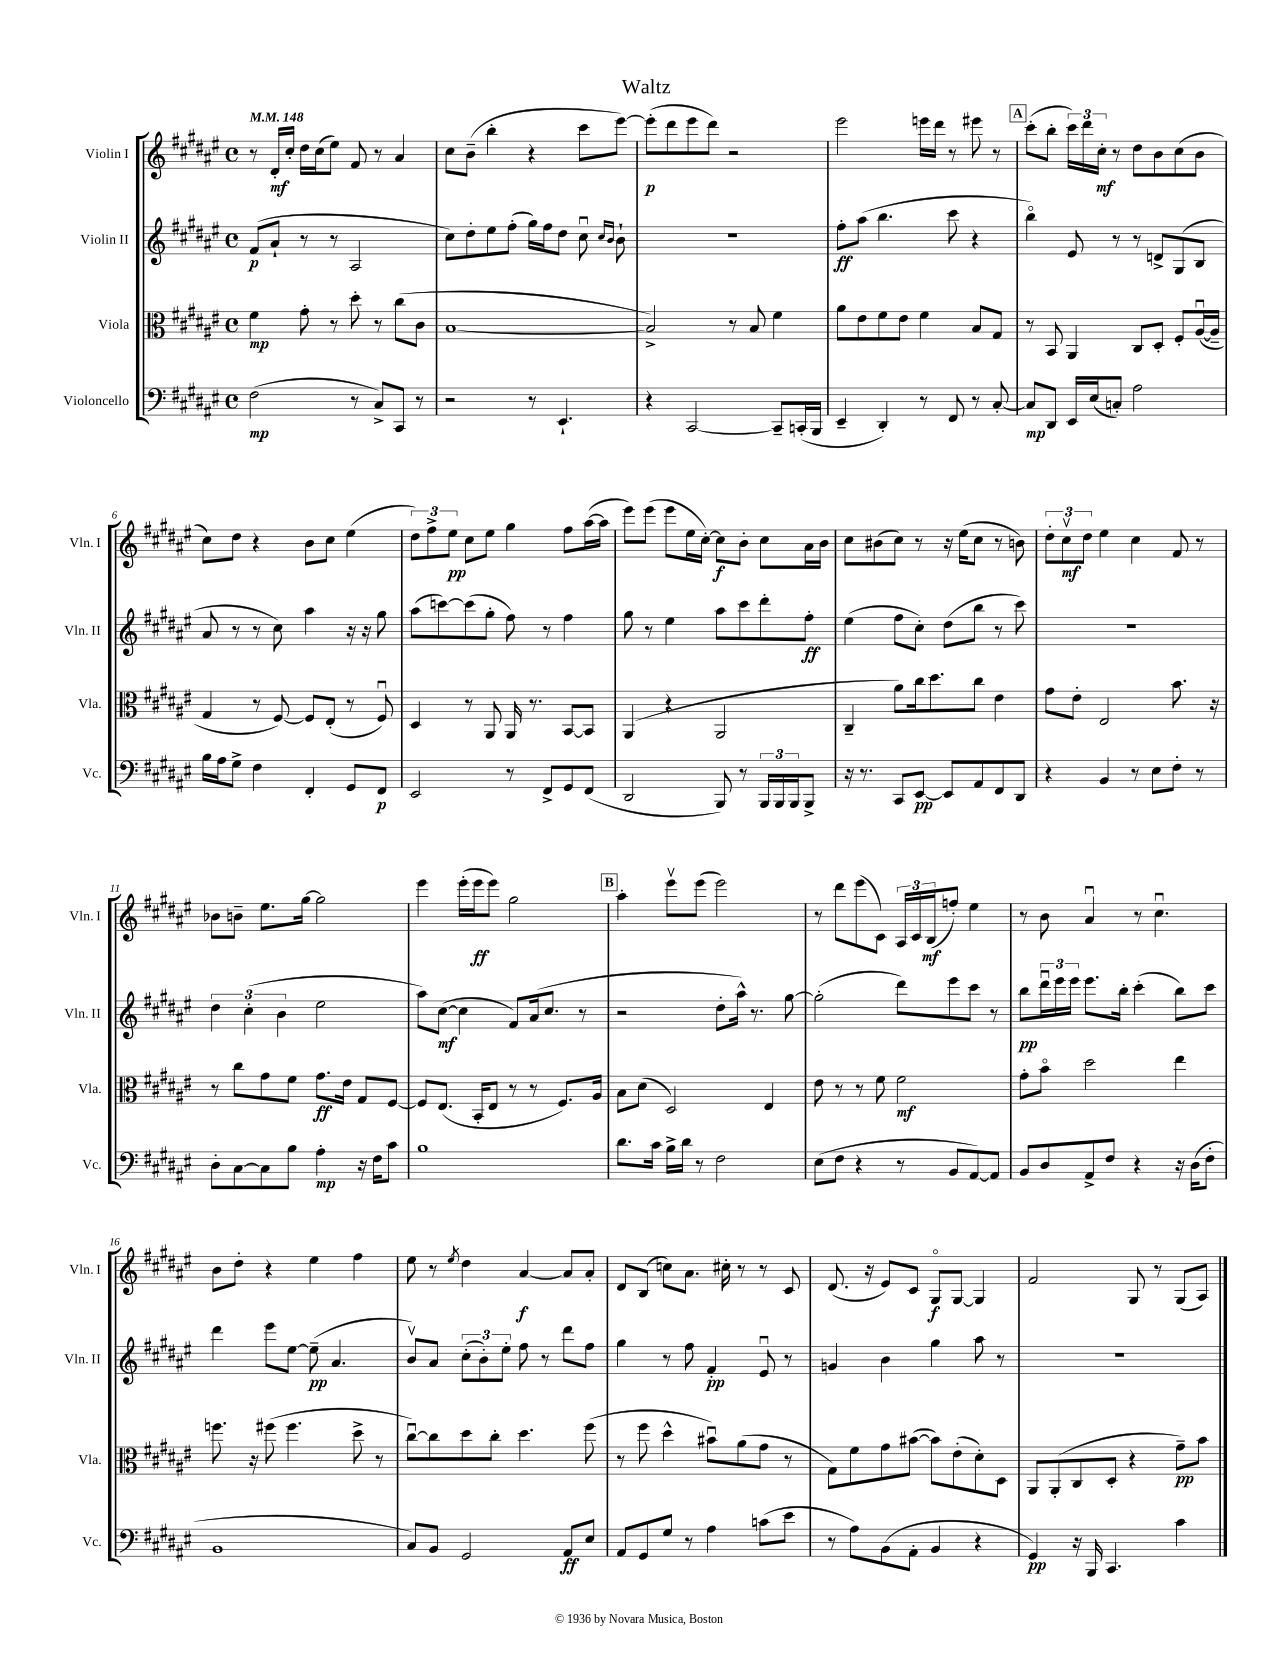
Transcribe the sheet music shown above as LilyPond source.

\header { title = "Waltz" }
<<
\new StaffGroup <<
\new Staff = "s0" \with { instrumentName = "Violin I" shortInstrumentName = "Vln. I" } {
    \clef treble \key fis \major \defaultTimeSignature \time 4/4 \tempo 4 = 148
    r8 dis'16-.\mf cis''16-. dis''16 cis''16( eis''8) fis'8 r8 ais'4 |
    cis''8 b'8--( b''4-. r4 cis'''8 eis'''8~) |
    eis'''8-.\p( dis'''8 eis'''8 dis'''8) r2 |
    eis'''2 e'''16 dis'''16 r8 eis'''8 r8 |
    \mark \markup { \box "A" } cis'''8-.( b''8-. \tuplet 3/2 { cis'''16) dis'''16 cis''16-.\mf } r8 dis''8 b'8 cis''8( b'8 |
    cis''8) dis''8 r4 b'8 cis''8 eis''4( |
    \tuplet 3/2 { dis''8) fis''8-> eis''8\pp } cis''8 eis''8 gis''4 fis''8 ais''16~( ais''16 |
    eis'''8) eis'''8( eis'''8 eis''16 cis''16~-.) cis''8\f b'8-. cis''8 ais'16 b'16 |
    cis''8 bis'8( cis''8) r8 r16 eis''16( cis''8 r8 b'8) |
    \tuplet 3/2 { dis''8-. cis''8\upbow\mf dis''8 } eis''4 cis''4 fis'8 r8 |
    bes'8 b'8-- eis''8. gis''16~ gis''2 |
    eis'''4 eis'''16-.( eis'''16\ff eis'''8) gis''2 |
    \mark \markup { \box "B" } ais''4-. eis'''8\upbow eis'''8( eis'''2) |
    r8 dis'''8 eis'''8( cis'8) \tuplet 3/2 { ais16 cis'16 b16\mf( } f''8-.) eis''4 |
    r8 b'8 ais'4\downbow r8 cis''4.\downbow |
    b'8 dis''8-. r4 eis''4 fis''4 |
    eis''8 r8 \acciaccatura { eis''8 } dis''4 ais'4~\f ais'8 ais'8-. |
    dis'8 b8( c''8) ais'8. cis''16-. r8 r8 cis'8 |
    dis'8.( r16 eis'8) cis'8 gis8\flageolet\f gis8~ gis4 |
    fis'2 gis8 r8 gis8( ais8) \bar "|." |
}
\new Staff = "s1" \with { instrumentName = "Violin II" shortInstrumentName = "Vln. II" } {
    \clef treble \key fis \major \defaultTimeSignature \time 4/4
    fis'8\p( ais'8-! r8 r8 ais2 |
    cis''8) dis''8-. eis''8 fis''8-.( gis''16) fis''16 dis''8 cis''8\downbow \grace { cis''16 b'16 } b'8-! |
    r1 |
    fis''8-.\ff ais''8( b''4. cis'''8 r4 |
    \mark \markup { \box "A" } b''4\flageolet) eis'8 r8 r8 d'8-> gis8( b8 |
    ais'8 r8 r8 cis''8) ais''4 r16 r16 gis''8 |
    ais''8( c'''8~) c'''8( gis''8-. fis''8) r8 fis''4 |
    gis''8 r8 eis''4 ais''8 cis'''8 dis'''8-. fis''8-.\ff |
    eis''4( fis''8 cis''8-.) dis''8( b''8 r8 cis'''8) |
    R1 |
    \tuplet 3/2 { dis''4 cis''4-.( b'4 } eis''2 |
    ais''8) cis''8~\mf( cis''4 fis'8) ais'16( cis''8. r8 |
    \mark \markup { \box "B" } r2 dis''8-. ais''16-^) r8. gis''8~ |
    gis''2-.( dis'''8) eis'''8 cis'''8 r8 |
    b''8\pp \tuplet 3/2 { dis'''16\downbow eis'''16 eis'''16 } eis'''8. b''16-. cis'''4-.( b''8) cis'''8 |
    dis'''4 eis'''8 eis''8~ eis''8--\pp( ais'4. |
    b'8\upbow) ais'8 \tuplet 3/2 { cis''8-.( b'8-.) eis''8-. } fis''8 r8 dis'''8 fis''8 |
    gis''4 r8 fis''8 fis'4-.\pp eis'8\downbow r8 |
    g'4 b'4 gis''4 ais''8 r8 |
    R1 \bar "|." |
}
\new Staff = "s2" \with { instrumentName = "Viola" shortInstrumentName = "Vla." } {
    \clef alto \key fis \major \defaultTimeSignature \time 4/4
    fis'4\mp gis'8-. r8 dis''8-. r8 cis''8( cis'8 |
    b1~ |
    b2->) r8 b8 fis'4 |
    ais'8 eis'8 fis'8 eis'8 fis'4 b8 gis8 |
    \mark \markup { \box "A" } r8 b,8 ais,4 cis8 dis8-. fis8-. ais16~\downbow( ais16-- |
    gis4 r8 fis8~) fis8 eis8-.( r8 fis8\downbow) |
    dis4 r8 ais,8 ais,16 r8. b,8~ b,8 |
    ais,4( r4 ais,2 |
    cis4-- ais'8) cis''16 dis''8. cis''8 eis'4 |
    gis'8 eis'8-. eis2 b'8. r16 |
    r8 cis''8 gis'8 fis'8 gis'8.\ff eis'16 gis8 fis8~ |
    fis8 eis8.( b,16-. eis8 r8 r8 fis8.) ais16 |
    \mark \markup { \box "B" } b8 dis'8( dis2) eis4 |
    eis'8 r8 r8 fis'8 fis'2\mf |
    gis'8-. b'8\flageolet dis''2 eis''4 |
    f''8. r16 fis''8( fis''4. dis''8-> r8 |
    cis''8~\downbow) cis''8 dis''8 cis''8-. dis''4. fis''8( |
    r8 fis''8 dis''4-^ bis'8\downbow) ais'8( gis'8 r8 |
    gis8) fis'8 gis'8 bis'8~( bis'8) eis'8-.( dis'8-.) dis8 |
    ais,8 ais,8-.( cis8 dis8-. r4 gis'8--\pp) b'8 \bar "|." |
}
\new Staff = "s3" \with { instrumentName = "Violoncello" shortInstrumentName = "Vc." } {
    \clef bass \key fis \major \defaultTimeSignature \time 4/4
    fis2\mp( r8 cis8->) cis,8 r8 |
    r2 r8 eis,4.-! |
    r4 cis,2~ cis,8-- c,16-.( b,,16 |
    eis,4-- dis,4-.) r8 fis,8 r8 cis8~-. |
    \mark \markup { \box "A" } cis8\mp dis,8 eis,16 eis16( c8-.) ais2 |
    b16 ais16 gis8-> fis4 fis,4-. gis,8 fis,8\p |
    eis,2 r8 fis,8-> gis,8 fis,8( |
    dis,2 b,,8) r8 \tuplet 3/2 { b,,16 b,,16 b,,16 } b,,8-> |
    r16 r8. cis,8 eis,8~\pp eis,8 ais,8 fis,8 dis,8 |
    r4 b,4 r8 eis8 fis8-. r8 |
    dis8-. cis8~ cis8 b8 ais4-.\mp r16 fis16 cis'8 |
    b1 |
    \mark \markup { \box "B" } dis'8. cis'16 b16-> dis'16 r8 fis2 |
    eis8( fis8 r4 r8 b,8 ais,8~) ais,8 |
    b,8 dis8 ais,8-> fis8 r4 r16 dis16( fis8-. |
    b,1 |
    cis8) b,8 gis,2 ais,8\ff eis8 |
    ais,8 gis,8 gis8 r8 ais4 c'8( eis'8 |
    r8 ais8) b,8( ais,8-. b,4 r4 |
    gis,4\pp) r16 b,,16 cis,4. cis'4 \bar "|." |
}
>>
>>
